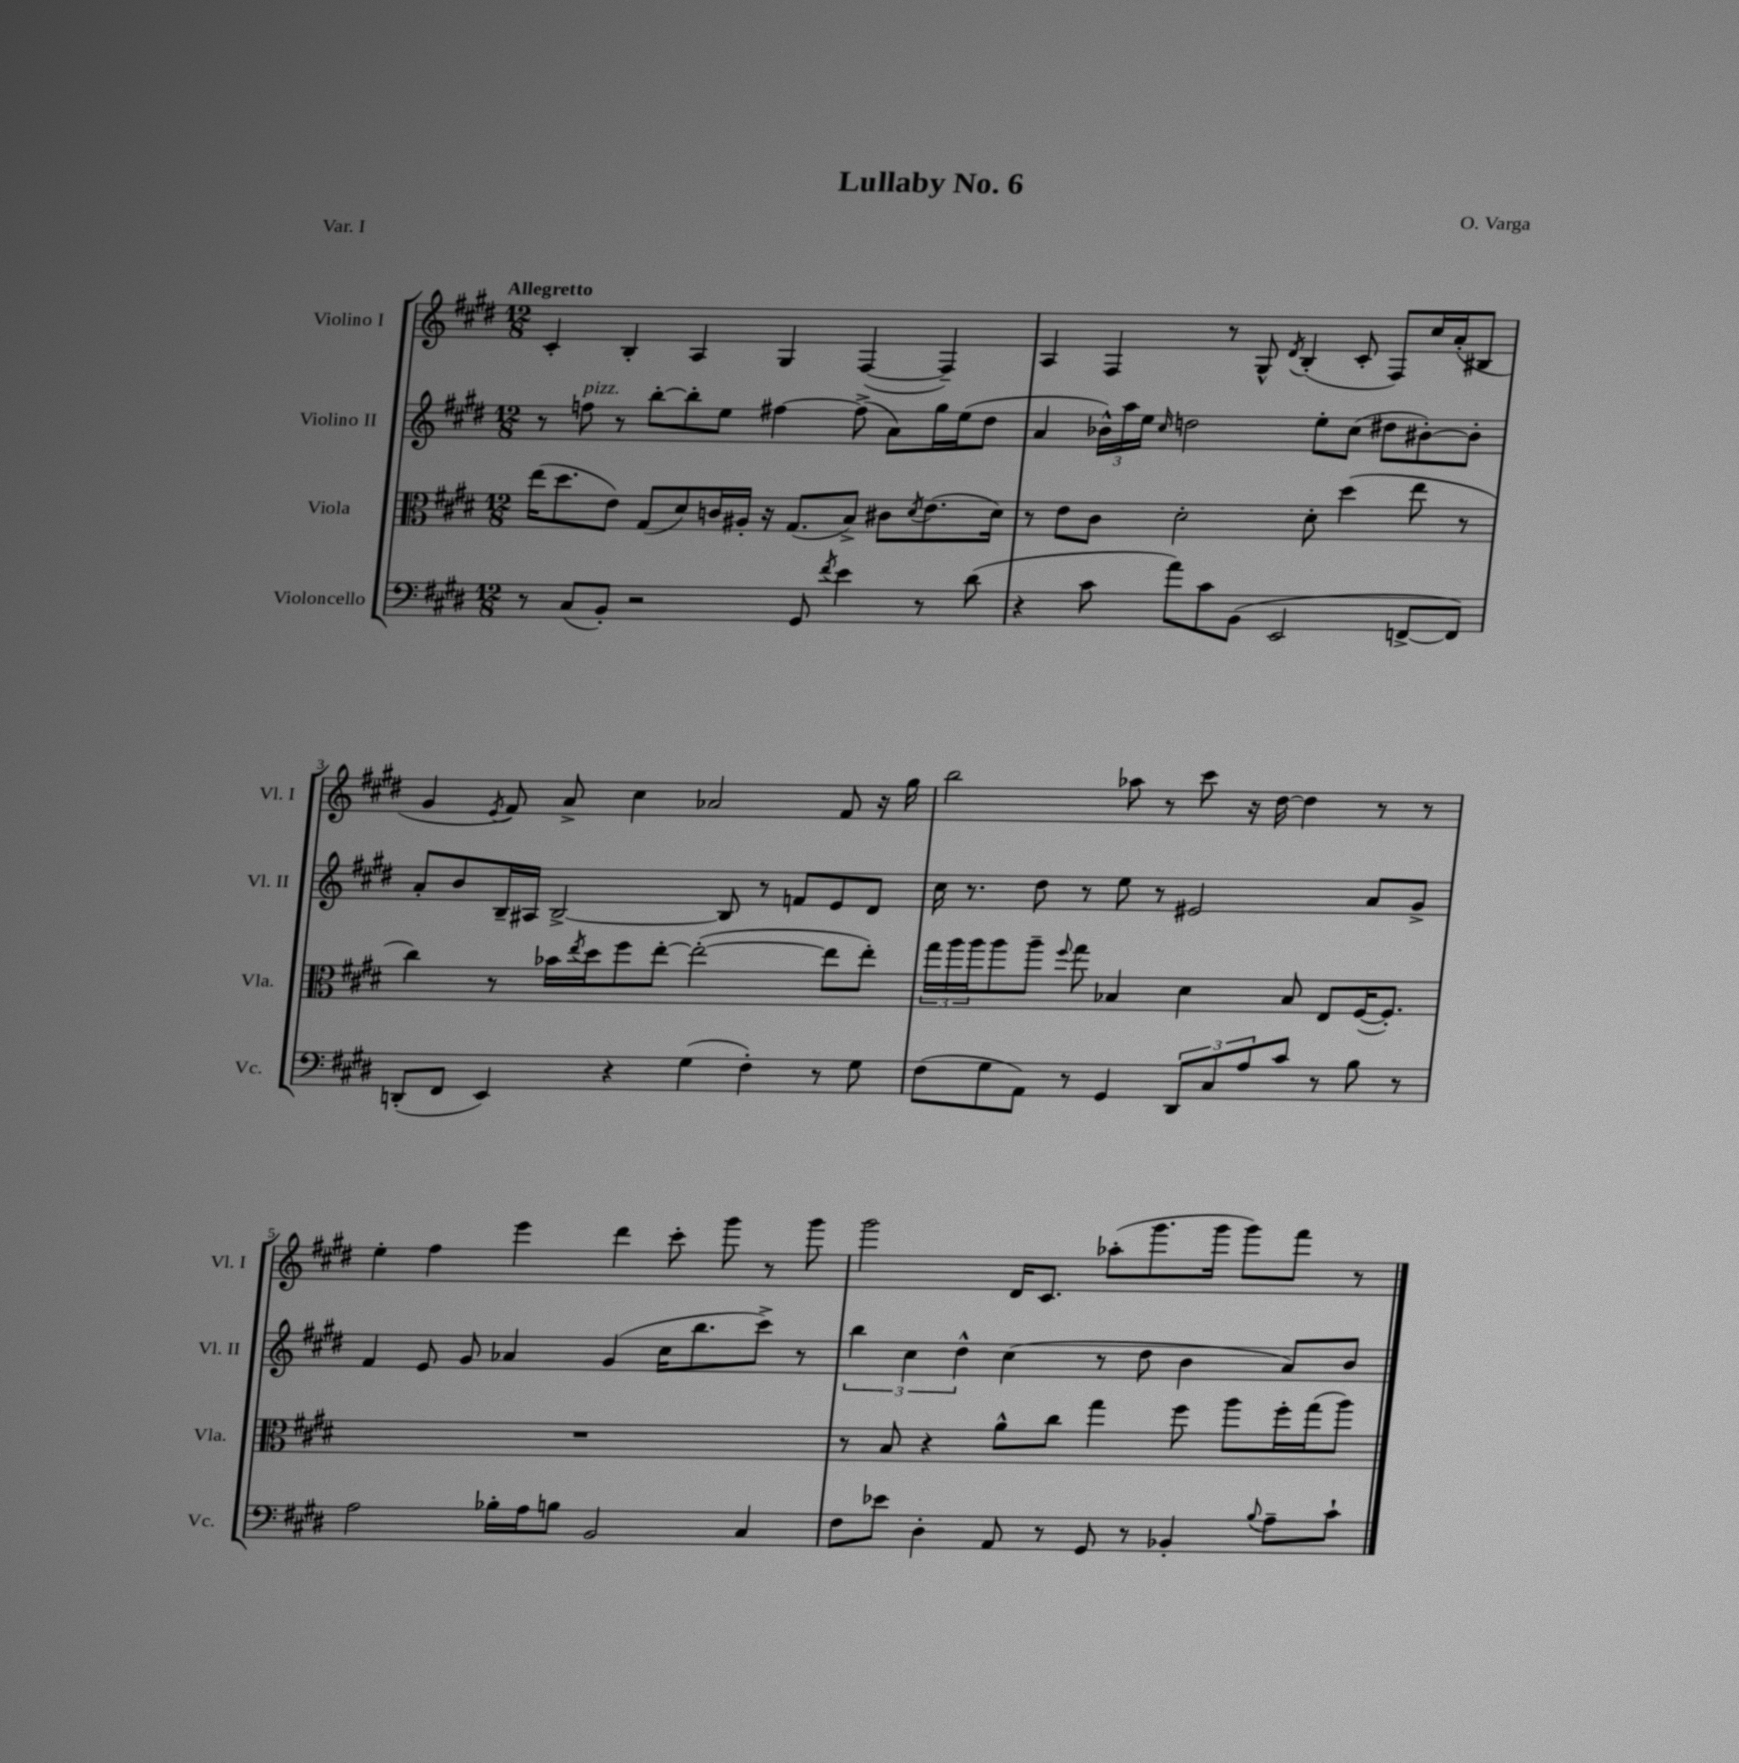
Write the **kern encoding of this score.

**kern	**kern	**kern	**kern
*part4	*part3	*part2	*part1
*staff4	*staff3	*staff2	*staff1
*I"Violoncello	*I"Viola	*I"Violino II	*I"Violino I
*I'Vc.	*I'Vla.	*I'Vl. II	*I'Vl. I
*clefF4	*clefC3	*clefG2	*clefG2
*k[f#c#g#d#]	*k[f#c#g#d#]	*k[f#c#g#d#]	*k[f#c#g#d#]
*M12/8	*M12/8	*M12/8	*M12/8
=1	=1	=1	=1
!	!	!	!LO:TX:a:B:t=Allegretto
8r	(16ee\KL	8r	4c#'/
.	8.dd#\	.	.
!	!	!LO:TX:a:i:t=pizz.	!
(8C#/L	.	8ffn\	.
8BB'/J)	8e\J)	8r	4B'/
2r	(8G#/L	[8bb'\L	.
.	8d#/)	8bb'\]	4A/
.	16cn/L	8ee\J	.
.	16A#X'/JJ	.	.
.	16r	[4ff#X\	4G#/
.	(8.G#/L	.	.
8GG#/	.	.	.
8qf#/	.	.	.
4e\	8B^/J)	(8ff#^\]	([4F#/
.	8c#X\L	8a\L)	.
.	8qd#/	.	.
8r	(8.e\	16gg#\L	4F#~/])
.	.	(16ee\J	.
(8d#\	.	8dd#\J	.
.	16d#\Jk)	.	.
=2	=2	=2	=2
4r	8r	4a/	4A/
.	8e\L	.	.
8c#\	8c#\J	24b-X^^\LL)	4F#/
.	.	24aa\	.
.	.	24ee\JJ	.
.	.	16qqcc#/	.
8a\L)	2d#'\	2ddn\	.
8c#\	.	.	8r
(8BB\J	.	.	8G#^^/
.	.	.	8qd#/
2EE/	.	.	(4B'/
.	8d#'\	8ee'\L	.
.	(4dd#\	(8cc#\J	8c#'/
.	.	8dd#X\L	8F#/L)
[8FFn^/L	8ee\	[8b#X'\)	16cc#/L
.	.	.	(16a'/J
8FF/J])	8r	8b#'\J]	8B#X/J
!!LO:LB:g=z
=3	=3	=3	=3
(8DDn'/L	4cc#\)	8a'/L	4g#/
8FF#/J	.	8b/	.
.	.	.	8qe/
4EE/)	8r	16B~/L	8f#/)
.	.	16A#X/JJ	.
.	16b-X\LL	[2B^/	8a^/
.	8qee/	.	.
.	16dd#\J	.	.
4r	8ff#\	.	4cc#\
.	[8ee'\J	.	.
(4G#\	(2ee'\_	.	2a-X/
.	.	8B/]	.
4F#'\)	.	8r	.
.	.	8fn/L	.
8r	8ee\L]	8e/	8f#/
8G#\	8ee'\J)	8d#/J	16r
.	.	.	16gg#\
=4	=4	=4	=4
(8F#\L	24gg#\LL	16cc#\	2bb\
.	24aa\	.	.
.	.	8.r	.
.	24aa\J	.	.
8G#\	8aa\	.	.
8AA\J)	8aa~\J	8dd#\	.
.	8qqff#/	.	.
8r	8gg#\	8r	.
4GG#/	4B-X/	8ee\	8aa-X\
.	.	8r	8r
12DD#/L	4d#\	2e#X/	8ccc#\
12C#/	.	.	.
.	.	.	16r
12A/	.	.	.
.	.	.	[16dd#\
8c#/J	8B-/	.	4dd#\]
8r	8E/L	.	.
8B\	([16F#/K	8a/L	8r
.	8.F#'/J])	.	.
8r	.	8g#^/J	8r
!!LO:LB:g=z
=5	=5	=5	=5
2A\	1.r	4f#/	4ee'\
.	.	8e/	4ff#\
.	.	8g#/	.
16B-X'\LL	.	4a-X/	4eee\
16A\J	.	.	.
8Bn\J	.	.	.
2BB/	.	(4g#/	4ddd#\
.	.	16cc#\KL	8ccc#'\
.	.	8.bb\	.
.	.	.	8ggg#\
4C#/	.	8ccc#^\J)	8r
.	.	8r	8ggg#\
=6	=6	=6	=6
8F#\L	8r	6bb\	2ggg#\
8e-X\J	8B/	.	.
.	.	6cc#\	.
4D#'\	4r	.	.
.	.	6dd#^^\	.
8AA/	8a^^\L	(4cc#\	16d#/KL
.	.	.	8.c#/J
8r	8cc#\J	.	.
8GG#/	4gg#\	8r	(8aa-X'\L
8r	.	8dd#\	8.ggg#\
4BB-X'/	8ff#\	4b\	.
.	.	.	16ggg#\Jk
.	8aa\L	.	8ggg#\L)
8qqB/	.	.	.
8A~\L	16ff#'\L	8a/L)	8fff#\J
.	(16gg#\J	.	.
8c#`\J	8aa\J)	8b/J	8r
==	==	==	==
*-	*-	*-	*-
